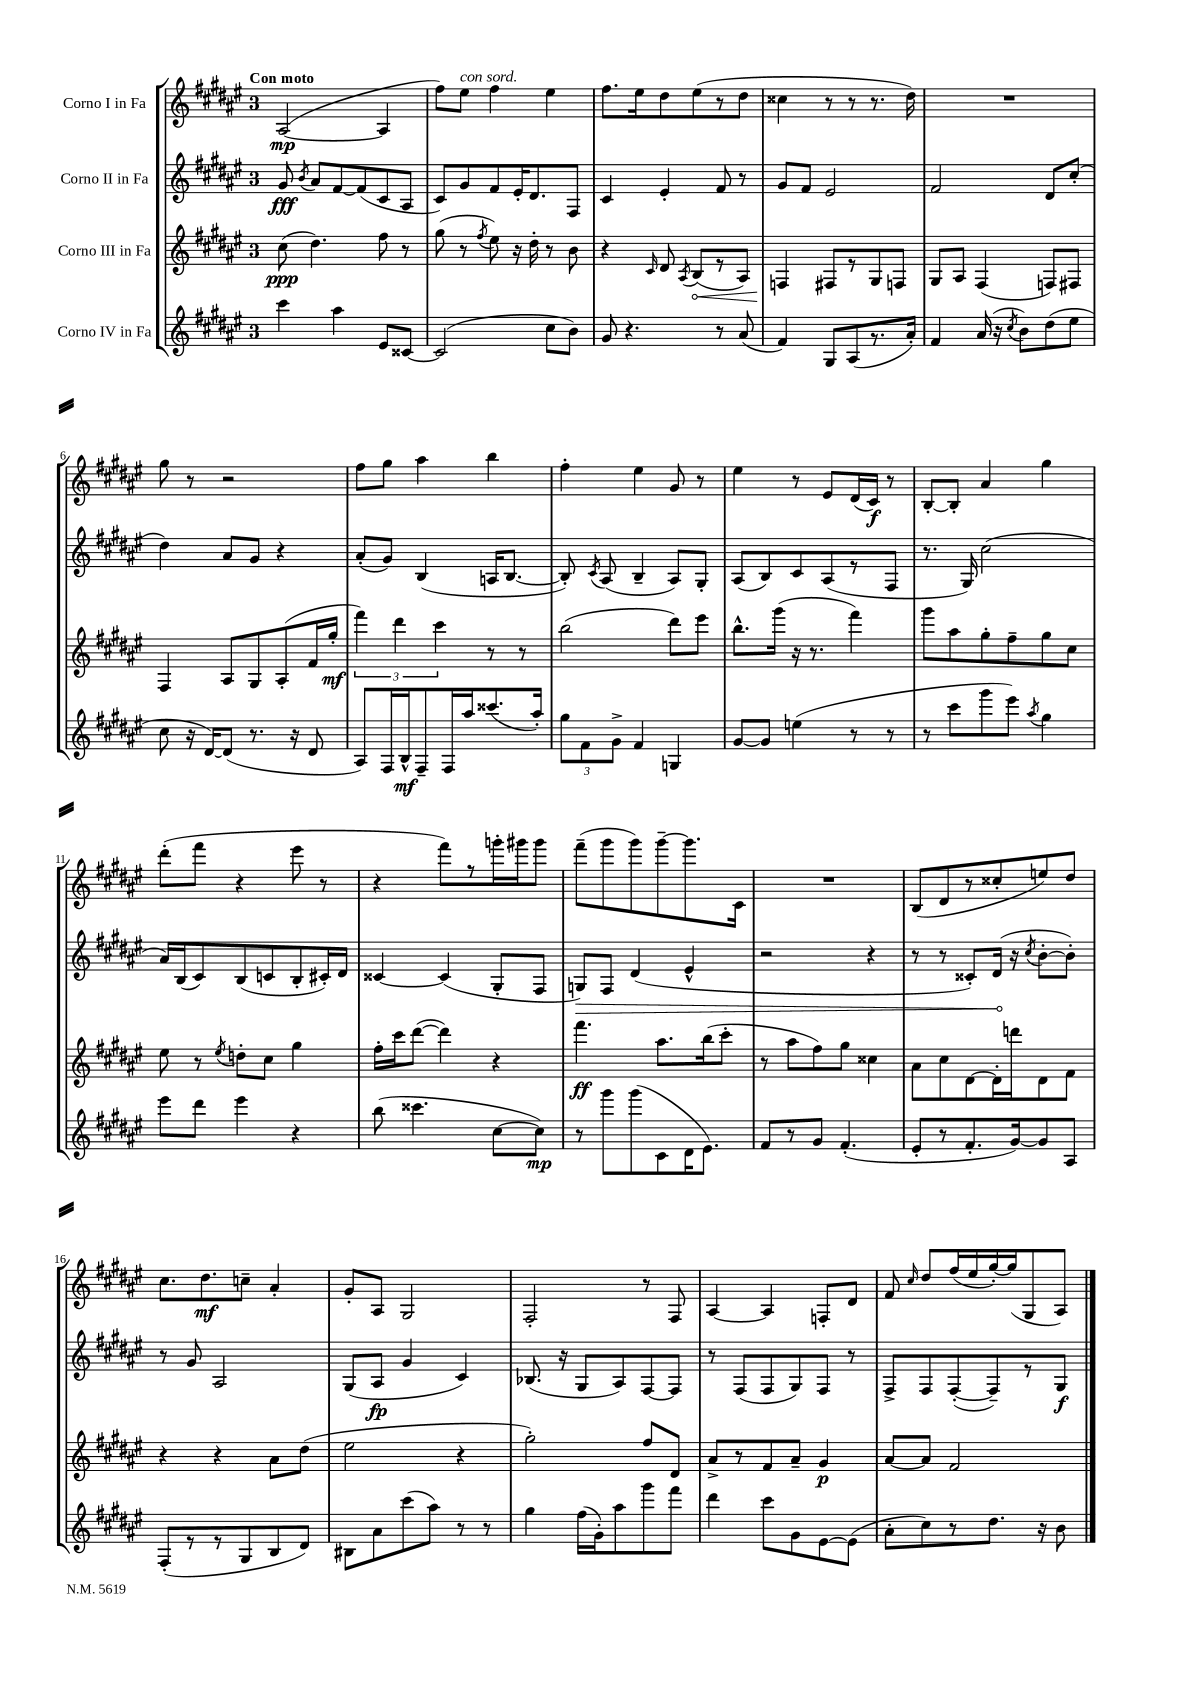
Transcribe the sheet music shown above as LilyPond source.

<<
\new StaffGroup <<
\new Staff = "s0" \with { instrumentName = "Corno I in Fa" } {
    \clef treble \key fis \major \once \override Staff.TimeSignature.style = #'single-digit \time 3/4 \tempo "Con moto"
    \autoBeamOff ais2~\mp( ais4 |
    fis''8[) eis''8]^\markup { \italic "con sord." } fis''4 eis''4 |
    fis''8.[ eis''16 dis''8 eis''8( r8 dis''8] |
    cisis''4 r8 r8 r8. dis''16) |
    R2. |
    gis''8 r8 r2 |
    fis''8[ gis''8] ais''4 b''4 |
    fis''4-. eis''4 gis'8 r8 |
    eis''4 r8 eis'8[ dis'16( cis'16]\f) r8 |
    b8[~-. b8]-. ais'4 gis''4 |
    dis'''8[-.( fis'''8] r4 eis'''8 r8 |
    r4 fis'''8[) r8 g'''16-. gis'''16 gis'''8] |
    fis'''8[--( gis'''8 gis'''8) gis'''8~-- gis'''8. cis'16] |
    R2. |
    b8[( dis'8 r8 cisis''8-. e''8) dis''8] |
    cis''8.[ dis''8.\mf c''8]-- ais'4-. |
    gis'8[-. ais8] gis2 |
    fis2-. r8 fis8 |
    ais4~ ais4 f8[-. dis'8] |
    fis'8 \grace { cis''16 } dis''8[ fis''16( eis''16 gis''16~-.) gis''16( gis8 ais8]) \bar "|." |
}
\new Staff = "s1" \with { instrumentName = "Corno II in Fa" } {
    \clef treble \key fis \major \once \override Staff.TimeSignature.style = #'single-digit \time 3/4
    \autoBeamOff gis'8\fff \acciaccatura { b'8 } ais'8[ fis'8~ fis'8( cis'8 ais8] |
    cis'8[) gis'8 fis'8 eis'16-. dis'8. fis8] |
    cis'4 eis'4-. fis'8 r8 |
    gis'8[ fis'8] eis'2 |
    fis'2 dis'8[ cis''8]-.( |
    dis''4) ais'8[ gis'8] r4 |
    ais'8[-.( gis'8]) b4( a16[ b8.]~ |
    b8-.) \acciaccatura { cis'8 } ais8( b4-- ais8[) gis8]-. |
    ais8[( b8) cis'8 ais8( r8 fis8] |
    r8. gis16) cis''2( |
    ais'16[) b16( cis'8) b8( c'8 b8-. cis'16-.) dis'16] |
    cisis'4~ cisis'4( gis8[-. fis8] |
    \once \override Hairpin.circled-tip = ##t g8[\>) fis8] dis'4( eis'4-^ |
    r2 r4 |
    r8 r8 cisis'8[-.) dis'16]\!( r16 \acciaccatura { cis''8 } b'8[~-. b'8]-.) |
    r8 gis'8 ais2 |
    gis8[( ais8]\fp gis'4 cis'4) |
    bes8.( r16 gis8[ ais8) fis8~ fis8] |
    r8 fis8[( fis8 gis8) fis8] r8 |
    fis8[-> fis8 fis8~-.( fis8--) r8 gis8]\f \bar "|." |
}
\new Staff = "s2" \with { instrumentName = "Corno III in Fa" } {
    \clef treble \key fis \major \once \override Staff.TimeSignature.style = #'single-digit \time 3/4
    \autoBeamOff cis''8\ppp( dis''4.) fis''8 r8 |
    gis''8( r8 \acciaccatura { fis''8 } eis''8) r16 dis''16-. r8 b'8 |
    r4 \grace { cis'16 } dis'8 \acciaccatura { ais8 } \once \override Hairpin.circled-tip = ##t b8[\<( r8 ais8]) |
    f4\! fis8[ r8 gis8 f8] |
    gis8[ ais8] fis4( f8[) fis8] |
    fis4 ais8[ gis8 ais8-.( fis'16 gis''16]-.\mf |
    \tuplet 3/2 { fis'''4) dis'''4 cis'''4 } r8 r8 |
    b''2( dis'''8[) eis'''8] |
    b''8.[-^ gis'''16]( r16 r8. fis'''4) |
    gis'''8[ ais''8 gis''8-. fis''8-- gis''8 cis''8] |
    eis''8 r8 \acciaccatura { eis''8 } d''8[-. cis''8] gis''4 |
    fis''16[-. cis'''16 dis'''8]~( dis'''4) r4 |
    fis'''4.\ff ais''8.[ b''16( cis'''8]-. |
    r8 ais''8[ fis''8) gis''8] cisis''4 |
    ais'8[ cis''8 dis'8~ dis'16-. d'''16 dis'8 fis'8] |
    r4 r4 ais'8[ dis''8]( |
    eis''2 r4 |
    gis''2-.) fis''8[ dis'8] |
    ais'8[-> r8 fis'8 ais'8]-- gis'4\p |
    ais'8[~ ais'8] fis'2 \bar "|." |
}
\new Staff = "s3" \with { instrumentName = "Corno IV in Fa" } {
    \clef treble \key fis \major \once \override Staff.TimeSignature.style = #'single-digit \time 3/4
    \autoBeamOff cis'''4 ais''4 eis'8[ cisis'8]~ |
    cisis'2( cis''8[ b'8]) |
    gis'8 r4. r8 ais'8( |
    fis'4) gis8[ ais8( r8. ais'16]-.) |
    fis'4 ais'16( r16 \acciaccatura { cis''8 } b'8[) dis''8( eis''8] |
    cis''8 r16 dis'16[~) dis'8]( r8. r16 dis'8 |
    ais8[) fis16 b16-^\mf fis8-- fis16 ais''16 cisis'''8.( ais''16]-.) |
    \tuplet 3/2 { gis''8[ fis'8 gis'8]-> } fis'4 g4 |
    gis'8[~ gis'8] e''4( r8 r8 |
    r8 cis'''8[ gis'''8 eis'''8]) \acciaccatura { ais''8 } gis''4 |
    eis'''8[ dis'''8] eis'''4 r4 |
    b''8( cisis'''4. cis''8[~ cis''8]\mp) |
    r8 gis'''8[ gis'''8( cis'8 dis'16 eis'8.]) |
    fis'8[ r8 gis'8] fis'4.-.( |
    eis'8[-. r8 fis'8.-. gis'16~) gis'8 ais8] |
    fis8[-.( r8 r8 gis8 b8 dis'8]) |
    bis8[ ais'8 cis'''8( ais''8]) r8 r8 |
    gis''4 fis''16[( gis'16-.) ais''8 gis'''8 fis'''8] |
    dis'''4 cis'''8[ gis'8 eis'8~ eis'8]( |
    ais'8[-. cis''8) r8 dis''8.] r16 b'8 \bar "|." |
}
>>
>>
